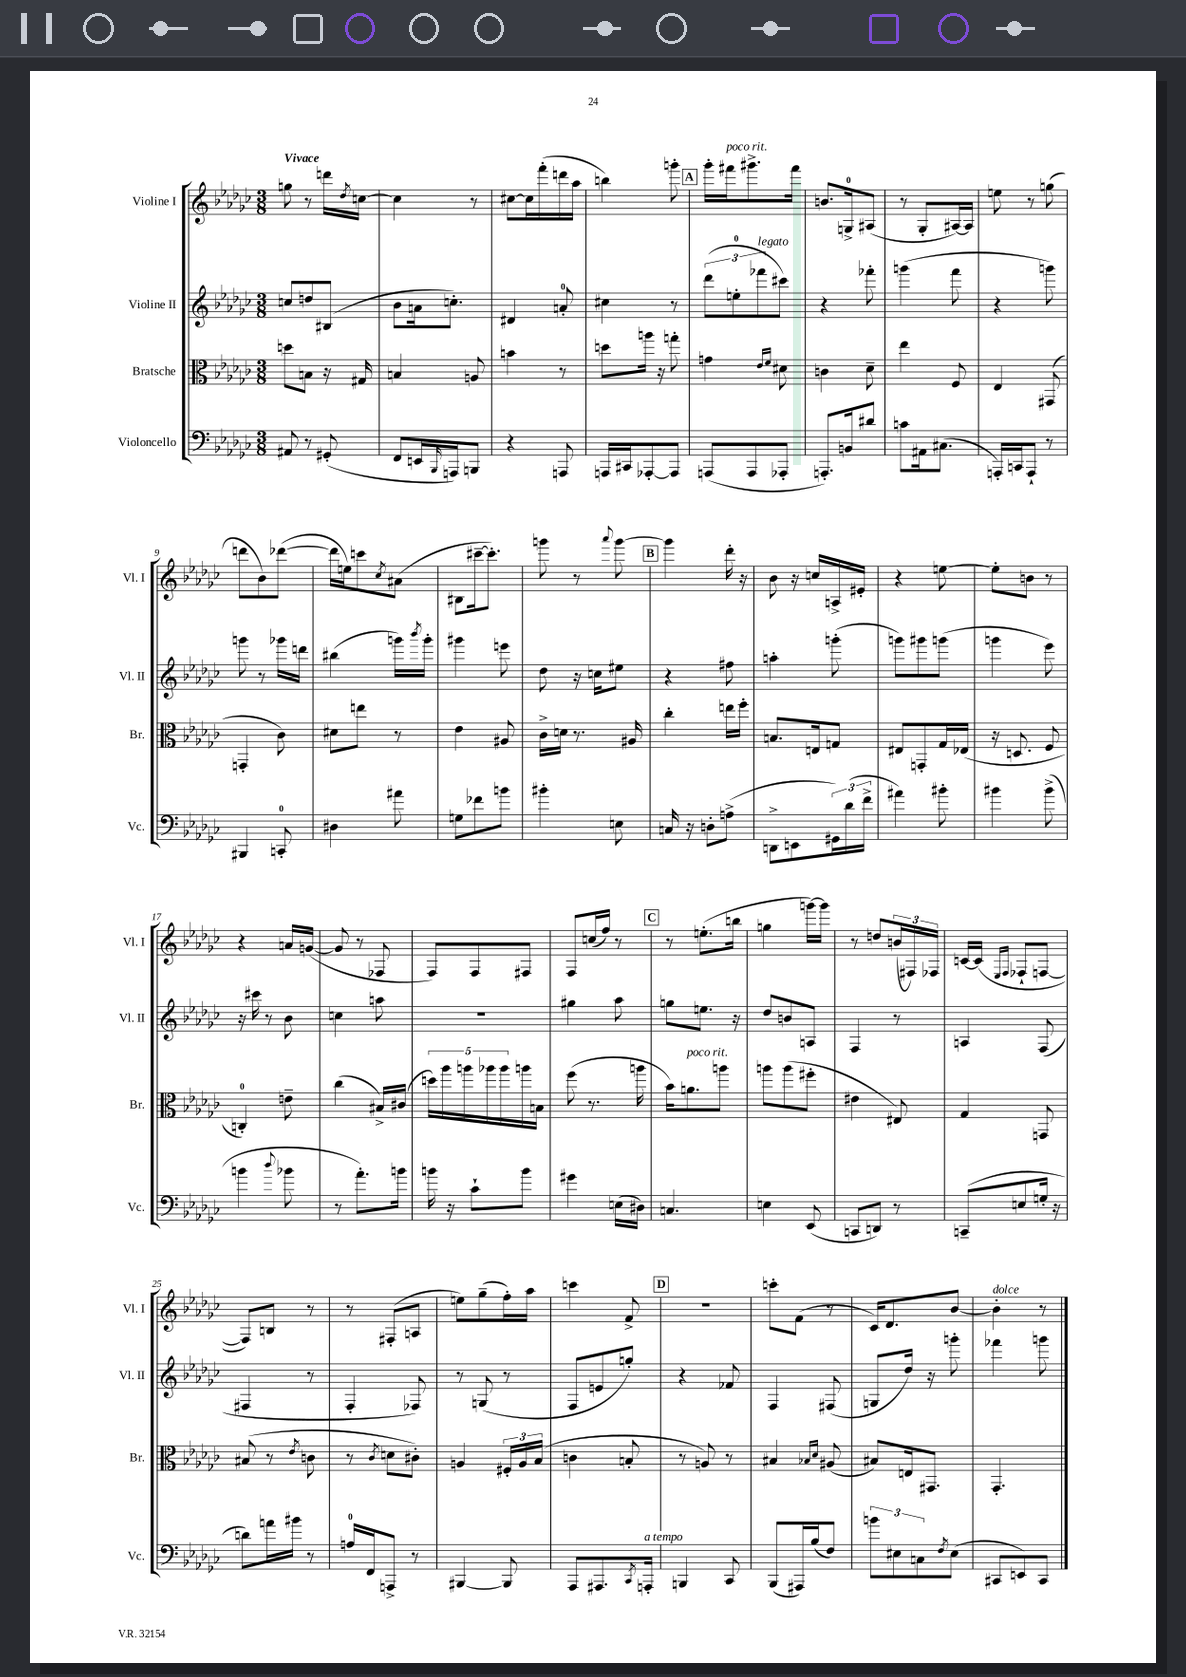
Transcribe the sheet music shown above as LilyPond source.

<<
\new StaffGroup <<
\new Staff = "s0" \with { instrumentName = "Violine I" shortInstrumentName = "Vl. I" } {
    \clef treble \key ges \major \numericTimeSignature \time 3/8 \tempo "Vivace"
    g''8 r8 d'''16 \acciaccatura { des''8 } c''16~ |
    c''4 r8 |
    cis''8~ cis''16 f'''16-.( d'''16 aes''16 |
    b''4) g'''8-. |
    \mark \markup { \box "A" } ges'''16-. fis'''16^\markup { \italic "poco rit." } gis'''8.-> fis'''16 |
    b'8. g16-0-> ais8( |
    r8 ges8-. ais16~) ais16 |
    e''8 r8 g''8( |
    d'''8 bes'8) des'''8~( |
    des'''16 e''16) c'''8 \acciaccatura { ces''8 } ais'8( |
    bis8 cis'''16~-- cis'''8.-.) |
    g'''8 r8 \appoggiatura { aes'''8 } g'''8~ |
    \mark \markup { \box "B" } g'''4 des'''16-. r16 |
    bes'8 r16 c''16 a16-> eis'16-. |
    r4 e''8~ |
    e''8-. b'8 r8 |
    r4 a'16 g'16~( |
    g'8 r8 fes8 |
    f8) f8 fis8 |
    f8 c''16( f''16) r8 |
    \mark \markup { \box "C" } r8 e''8.-.( b''16 |
    g''4 g'''16~) g'''16 |
    r8 d''8 \tuplet 3/2 { b'16( fis16) fes16 } |
    c'16~ c'16( \grace { ees16 f16 } fes8-! f8~ |
    f8) b8 r8 |
    r8 fis8-.( a8 |
    e''8) ges''8--( f''16-.) aes''16 |
    c'''4 f'8-> |
    \mark \markup { \box "D" } R4. |
    c'''8-. f'8( r8 |
    ces'16) des'8. bes'8~ |
    bes'4-.^\markup { \italic "dolce" } r8 \bar "|." |
}
\new Staff = "s1" \with { instrumentName = "Violine II" shortInstrumentName = "Vl. II" } {
    \clef treble \key ges \major \numericTimeSignature \time 3/8
    c''8 d''8 bis8( |
    bes'8 a'16 c''8.-.) |
    dis'4 a'8-0-. |
    cis''4 r8 |
    \mark \markup { \box "A" } \tuplet 3/2 { des'''8( e''8-0-. fes'''8^\markup { \italic "legato" } } cis'''8) |
    r4 fes'''8-. |
    g'''4( f'''8 |
    r4 g'''8) |
    g'''8 r8 ges'''16 d'''16 |
    bis''4( g'''16) \acciaccatura { bes'''8 } g'''16-. |
    gis'''4 e'''8 |
    des''8 r16 c''16 eis''8 |
    \mark \markup { \box "B" } r4 fis''8 |
    a''4-. g'''8-.( |
    g'''8) gis'''8 g'''8( |
    g'''4 ees'''8) |
    r16 cis'''16 r8 bes'8 |
    c''4 a''8 |
    R4. |
    gis''4 aes''8 |
    \mark \markup { \box "C" } g''8 e''8. r16 |
    des''8 b'8 a8 |
    f4 r8 |
    a4 f8( |
    fis4 r8 |
    f4-. fes8) |
    r8 g8( r8 |
    f8 e'8 g''8-.) |
    \mark \markup { \box "D" } r4 fes'8 |
    f4 fis8( |
    g8 des''16) r16 g'''8-. |
    fes'''4 g'''8 \bar "|." |
}
\new Staff = "s2" \with { instrumentName = "Bratsche" shortInstrumentName = "Br." } {
    \clef alto \key ges \major \numericTimeSignature \time 3/8
    d''8 b8 r16 gis16 |
    b4 a8 |
    b'4 r8 |
    d''8 a''16 r16 g''8-. |
    \mark \markup { \box "A" } g'4 \grace { ees'16 f'16 } dis'8 |
    c'4 des'8-- |
    ees''4 f8 |
    ees4 gis,8( |
    g,4-. ces'8) |
    dis'8 e''8 r8 |
    ees'4 ais8 |
    ces'16-> d'16 r8. ais16 |
    \mark \markup { \box "B" } ces''4-. e''16 f''16-. |
    b8. e16 g8 |
    eis8 g,8-. ges16 ees16( |
    r16 d8. f8 |
    c4-0-.) e'8-- |
    ces''4( bis16->) cis'16( |
    \tuplet 5/4 { d''16) aes''16 a''16 aes''16 aes''16 } a''16 b16 |
    f''8( r8. a''16 |
    \mark \markup { \box "C" } bes'16) a'8.^\markup { \italic "poco rit." } a''8 |
    a''8 a''8( fis''8-. |
    eis'4 eis8) |
    ges4 g,8 |
    bis8( r8 \acciaccatura { ees'8 } c'8 |
    r8 \acciaccatura { ces'8 } d'8 cis'8-.) |
    a4 \tuplet 3/2 { fis16-. a16 bes16( } |
    c'4 b8-. |
    \mark \markup { \box "D" } r8 a8) r8 |
    bis4 \grace { bes16 des'16 } ais8( |
    bis8) e16 gis,8. |
    ges,4.-. \bar "|." |
}
\new Staff = "s3" \with { instrumentName = "Violoncello" shortInstrumentName = "Vc." } {
    \clef bass \key ges \major \numericTimeSignature \time 3/8
    ais,8 r8 gis,8-.( |
    f,8 e,16 \grace { bes,,16 } a,,16) b,,8 |
    r4 a,,8 |
    a,,16 cis,16 aes,,8~-. aes,,8 |
    \mark \markup { \box "A" } a,,8( a,,8 aes,,8-. |
    a,,8.-.) b,16 dis'8 |
    c'8 ais,16 cis8.( |
    a,,16-.) c,16 a,,8-! r8 |
    bis,,4 c,8-0-. |
    dis4 ais'8 |
    g8 fes'8 b'8 |
    bis'4-. e8 |
    \mark \markup { \box "B" } c16 r16 d8-. a8->( |
    d,8-> e,8 \tuplet 3/2 { gis,16) des'16( f'16-> } |
    ais'4) bis'8-. |
    bis'4 bis'8->( |
    b'4 \appoggiatura { des''8 } bes'8 |
    r8 aes'8.-.) b'16 |
    b'16 r16 ces'8-! b'8 |
    gis'4 e16( dis16) |
    \mark \markup { \box "C" } c4. |
    e4 ees,8( |
    c,8 d,8) r8 |
    c,8--( e8 g16-. r16 |
    d'8) a'16 bis'16 r8 |
    a16-0 f,16 a,,8-> r8 |
    bis,,4~ bis,,8 |
    aes,,8 ais,,8. \acciaccatura { ces,8 } a,,16-.^\markup { \italic "a tempo" } |
    \mark \markup { \box "D" } b,,4 ces,8 |
    bes,,8( ais,,16) bes16( f8) |
    \tuplet 3/2 { b'8 eis8 c8 } \acciaccatura { f8 } eis8( |
    cis,8 e,8) cis,8 \bar "|." |
}
>>
>>
